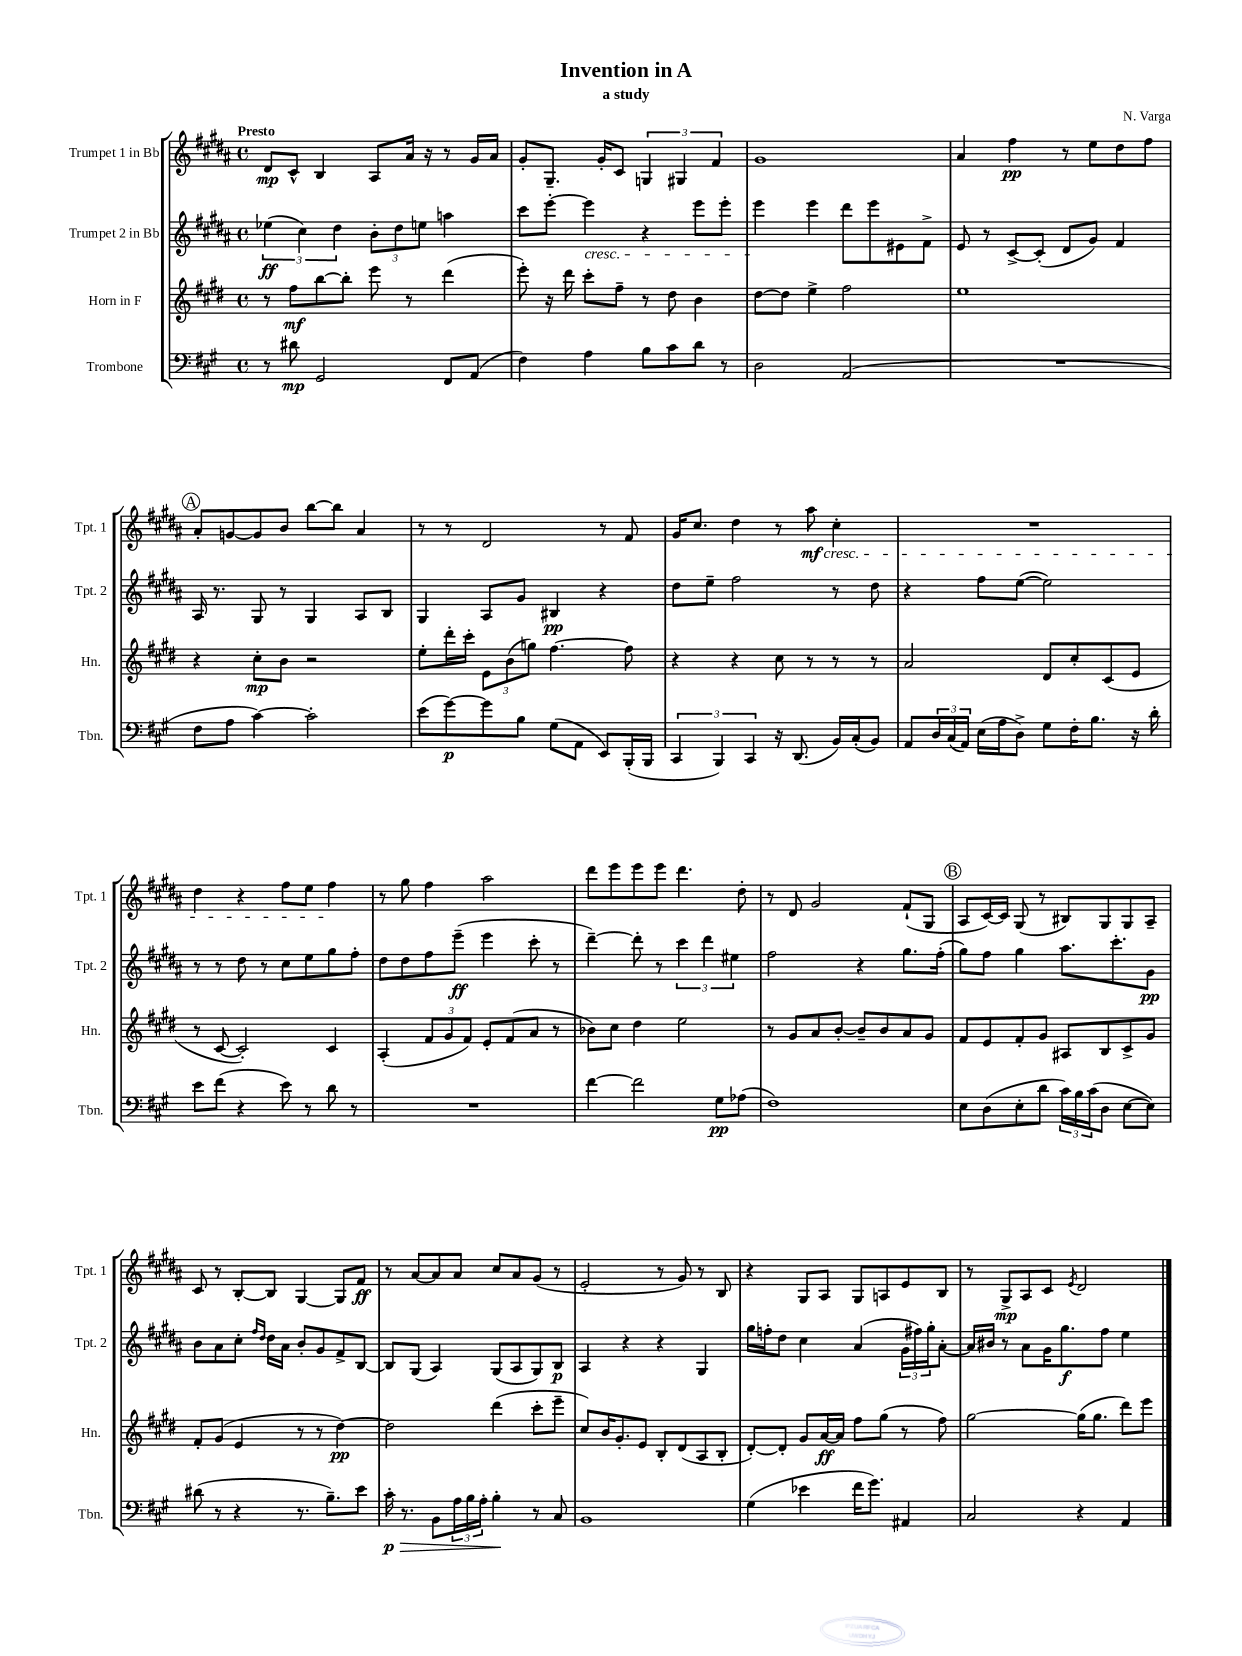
\header { title = "Invention in A" composer = "N. Varga" subtitle = "a study" }
<<
\new StaffGroup <<
\new Staff = "s0" \with { instrumentName = "Trumpet 1 in Bb" shortInstrumentName = "Tpt. 1" } {
    \clef treble \key b \major \defaultTimeSignature \time 4/4 \tempo "Presto"
    dis'8\mp cis'8-^ b4 ais8 ais'16 r16 r8 gis'16 ais'16 |
    gis'8-. gis8.-- gis'16-. cis'8 \tuplet 3/2 { g4 gis4 fis'4 } |
    gis'1 |
    ais'4 fis''4\pp r8 e''8 dis''8 fis''8 |
    \mark \markup { \circle "A" } ais'8-. g'8~ g'8 b'8 b''8~ b''8 ais'4 |
    r8 r8 dis'2 r8 fis'8 |
    gis'16 cis''8. dis''4 r8 ais''8\mf\cresc cis''4-. |
    R1 |
    dis''4 r4 fis''8 e''8 fis''4\! |
    r8 gis''8 fis''4 ais''2 |
    dis'''8 e'''8 e'''8 e'''8 dis'''4. dis''8-. |
    r8 dis'8 gis'2 fis'8-!( gis8 |
    \mark \markup { \circle "B" } ais8 cis'16~) cis'16 gis8( r8 bis8) gis8 gis8 ais8-- |
    cis'8 r8 b8~-. b8 gis4~ gis8 fis'8\ff |
    r8 ais'8~ ais'8 ais'8 cis''8 ais'8 gis'8( r8 |
    e'2-. r8 gis'8) r8 b8 |
    r4 gis8 ais8 gis8 a8 e'8 b8 |
    r8 gis8->\mp ais8 cis'8 \acciaccatura { e'8 } dis'2 \bar "|." |
}
\new Staff = "s1" \with { instrumentName = "Trumpet 2 in Bb" shortInstrumentName = "Tpt. 2" } {
    \clef treble \key b \major \defaultTimeSignature \time 4/4
    \tuplet 3/2 { ees''4\ff( cis''4) dis''4 } \tuplet 3/2 { b'8-. dis''8 e''8 } a''4 |
    cis'''8 e'''8~-. e'''4\cresc r4 e'''8 e'''8-. |
    e'''4\! e'''4 dis'''8 e'''8 eis'8 fis'8-> |
    e'8 r8 cis'8~-> cis'8-.( dis'8 gis'8) fis'4 |
    \mark \markup { \circle "A" } ais16 r8. gis8 r8 gis4 ais8 b8 |
    gis4 ais8 gis'8 bis4\pp r4 |
    dis''8 e''8-- fis''2 r8 dis''8 |
    r4 fis''8 e''8~( e''2) |
    r8 r8 dis''8 r8 cis''8 e''8 gis''8 fis''8-. |
    dis''8 dis''8 fis''8 e'''8--\ff( e'''4 cis'''8-. r8 |
    dis'''4~--) dis'''8-. r8 \tuplet 3/2 { cis'''4 dis'''4 eis''4 } |
    fis''2 r4 gis''8. fis''16-.( |
    \mark \markup { \circle "B" } gis''8) fis''8 gis''4 ais''8. cis'''8.-. gis'8\pp |
    b'8 ais'8 cis''8-. \grace { fis''16 dis''16 } dis''16 ais'16 b'8-. gis'8 fis'8-> b8~ |
    b8 gis8( ais4) gis8( ais8 gis8) b8\p |
    ais4 r4 r4 gis4 |
    gis''16 f''16-. dis''8 cis''4 ais'4( \tuplet 3/2 { gis'16 fis''16) gis''16-. } ais'8~-. |
    ais'16 bis'16 r8 ais'8 gis'16 gis''8.\f fis''8 e''4 \bar "|." |
}
\new Staff = "s2" \with { instrumentName = "Horn in F" shortInstrumentName = "Hn." } {
    \clef treble \key e \major \defaultTimeSignature \time 4/4
    r8 fis''8\mf b''8~ b''8-. e'''8 r8 dis'''4( |
    e'''8-.) r16 dis'''16 cis'''8-. fis''8-- r8 dis''8 b'4 |
    dis''8~ dis''8 e''4-> fis''2 |
    e''1 |
    \mark \markup { \circle "A" } r4 cis''8-.\mp b'8 r2 |
    e''8-. dis'''16-. cis'''16-. \tuplet 3/2 { e'8 b'8( g''8) } fis''4.~ fis''8 |
    r4 r4 cis''8 r8 r8 r8 |
    a'2 dis'8 cis''8-. cis'8( e'8 |
    r8 cis'8~ cis'2-.) cis'4 |
    a4-.( \tuplet 3/2 { fis'8 gis'8 fis'8) } e'8-. fis'8( a'8 r8 |
    bes'8) cis''8 dis''4 e''2 |
    r8 gis'8 a'8 b'8~-. b'8-- b'8 a'8 gis'8 |
    \mark \markup { \circle "B" } fis'8 e'8 fis'8-. gis'8 ais8 b8 cis'8-> gis'8 |
    fis'8-. gis'8( e'4 r8 r8 dis''4~\pp) |
    dis''2 dis'''4( cis'''8-. e'''8-- |
    cis''8) b'16 gis'8.-. e'8 b8-. dis'8( a8 b8-. |
    dis'8~-.) dis'8-. gis'8 a'16~\ff a'16 fis''8 gis''8( r8 fis''8) |
    gis''2~ gis''16( gis''8. dis'''8) e'''8 \bar "|." |
}
\new Staff = "s3" \with { instrumentName = "Trombone" shortInstrumentName = "Tbn." } {
    \clef bass \key a \major \defaultTimeSignature \time 4/4
    r8 dis'8\mp gis,2 fis,8 a,8( |
    fis4) a4 b8 cis'8 d'8 r8 |
    d2 a,2( |
    R1 |
    \mark \markup { \circle "A" } fis8 a8 cis'4~) cis'2-. |
    e'8( gis'8~\p) gis'8 b8 gis8( a,8 e,8) b,,16-.( b,,16 |
    \tuplet 3/2 { cis,4 b,,4) cis,4 } r16 d,8.( b,16) cis16-.( b,8) |
    a,8 \tuplet 3/2 { d16 cis16( a,16) } e16( a16 d8->) gis8 fis16-. b8. r16 d'16-. |
    e'8 fis'8( r4 e'8) r8 d'8 r8 |
    R1 |
    fis'4~ fis'2 gis8\pp aes8( |
    fis1) |
    \mark \markup { \circle "B" } e8 d8( e8-. d'8 \tuplet 3/2 { cis'16) b16 cis'16( } d8 e8~ e8) |
    dis'8( r8 r4 r8. b8.--) e'8 |
    cis'16-.\p\> r8. b,8 \tuplet 3/2 { a16 b16 a16-. } b4-.\! r8 cis8 |
    b,1 |
    gis4( ees'4 fis'16 gis'8.) ais,4 |
    cis2 r4 a,4 \bar "|." |
}
>>
>>
\layout { \context { \Score \remove "Bar_number_engraver" } }
